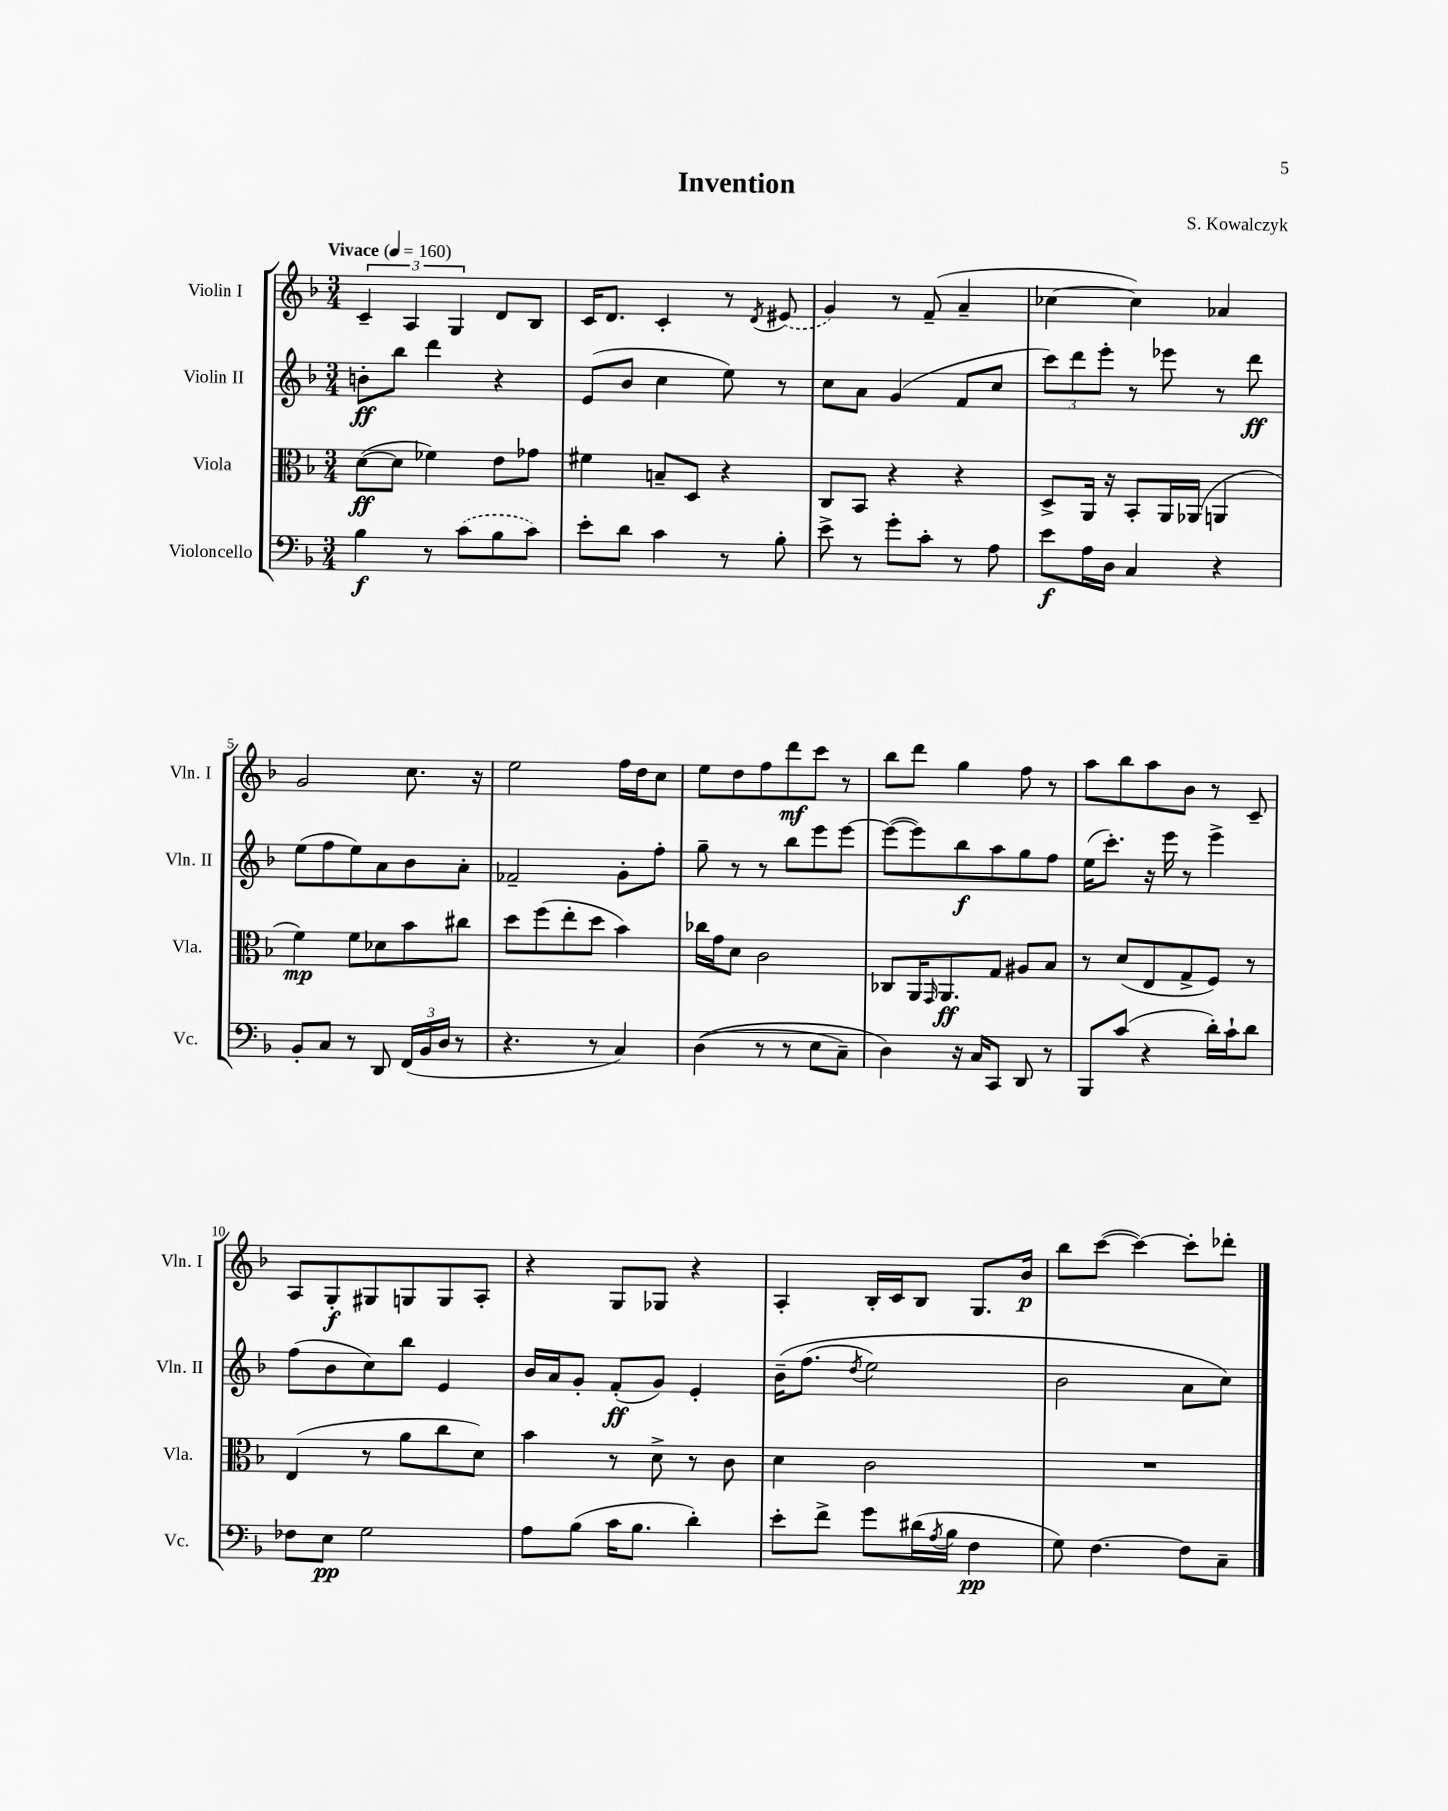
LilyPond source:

\header { title = "Invention" composer = "S. Kowalczyk" }
<<
\new StaffGroup <<
\new Staff = "s0" \with { instrumentName = "Violin I" shortInstrumentName = "Vln. I" } {
    \clef treble \key f \major \numericTimeSignature \time 3/4 \tempo "Vivace" 4 = 160
    \tuplet 3/2 { c'4-- a4 g4 } d'8 bes8 |
    c'16 d'8. c'4-. r8 \acciaccatura { d'8 } \once \slurDashed eis'8( |
    g'4) r8 f'8--( a'4-- |
    ces''4~ ces''4) aes'4 |
    g'2 c''8. r16 |
    e''2 f''16 d''16 c''8 |
    e''8 d''8 f''8 d'''8\mf c'''8 r8 |
    bes''8 d'''8 g''4 f''8 r8 |
    a''8 bes''8 a''8 bes'8 r8 c'8-- |
    a8 g8-.\f gis8 g8 g8 a8-. |
    r4 g8 ges8 r4 |
    a4-. bes16-. c'16 bes8 g8. bes'16\p |
    bes''8 c'''8~( c'''4~) c'''8-. des'''8-. \bar "|." |
}
\new Staff = "s1" \with { instrumentName = "Violin II" shortInstrumentName = "Vln. II" } {
    \clef treble \key f \major \numericTimeSignature \time 3/4
    b'8-.\ff bes''8 d'''4 r4 |
    e'8( bes'8 c''4 e''8) r8 |
    c''8 a'8 g'4( f'8 c''8 |
    \tuplet 3/2 { c'''8) d'''8 e'''8-. } r8 ees'''8 r8 d'''8\ff |
    e''8( f''8 e''8) a'8 bes'8 a'8-. |
    fes'2-- g'8-. f''8-. |
    g''8-- r8 r8 bes''8 e'''8 e'''8~ |
    e'''8~( e'''8) bes''8\f a''8 g''8 f''8 |
    e''16( c'''8.-.) r16 e'''16 r8 e'''4-> |
    f''8( bes'8 c''8) bes''8 e'4 |
    bes'16 a'16 g'8-. f'8-.\ff( g'8) e'4-. |
    bes'16--\( f''8.( \acciaccatura { d''8 } e''2) |
    bes'2 a'8 c''8\) \bar "|." |
}
\new Staff = "s2" \with { instrumentName = "Viola" shortInstrumentName = "Vla." } {
    \clef alto \key f \major \numericTimeSignature \time 3/4
    d'8~\ff( d'8 fes'4) e'8 ges'8 |
    fis'4 b8-- d8 r4 |
    c8 bes,8 r4 r4 |
    d8-> a,16 r16 bes,8-. a,16 aes,16( a,4 |
    f'4\mp) f'8 des'8 bes'8 cis''8 |
    d''8 f''8( e''8-. d''8 bes'4) |
    ces''16 g'16 d'8 c'2 |
    ces8 a,16 \grace { g,16 } a,8.\ff g8 ais8 bes8 |
    r8 d'8( e8 g8-> f8) r8 |
    e4( r8 a'8 c''8 d'8) |
    bes'4 r8 d'8-> r8 c'8 |
    d'4 c'2 |
    R2. \bar "|." |
}
\new Staff = "s3" \with { instrumentName = "Violoncello" shortInstrumentName = "Vc." } {
    \clef bass \key f \major \numericTimeSignature \time 3/4
    bes4\f r8 \once \slurDashed c'8( bes8 c'8) |
    e'8-. d'8 c'4 r8 bes8-. |
    e'8-> r8 g'8-. c'8-. r8 a8 |
    e'8\f a16 d16 c4 r4 |
    bes,8-. c8 r8 d,8 \tuplet 3/2 { f,16( bes,16 d16 } r8 |
    r4. r8 c4) |
    d4(\( r8 r8 e8 c8--) |
    d4\) r16 c16 c,8 d,8 r8 |
    bes,,8 c'8( r4 d'16-.) c'16-! d'8 |
    fes8 e8\pp g2 |
    a8 bes8( c'16 bes8. d'4-.) |
    e'8-. f'8-> g'8 dis'16( \acciaccatura { a8 } bes16 f4\pp |
    g8) f4.~ f8 c8-- \bar "|." |
}
>>
>>
